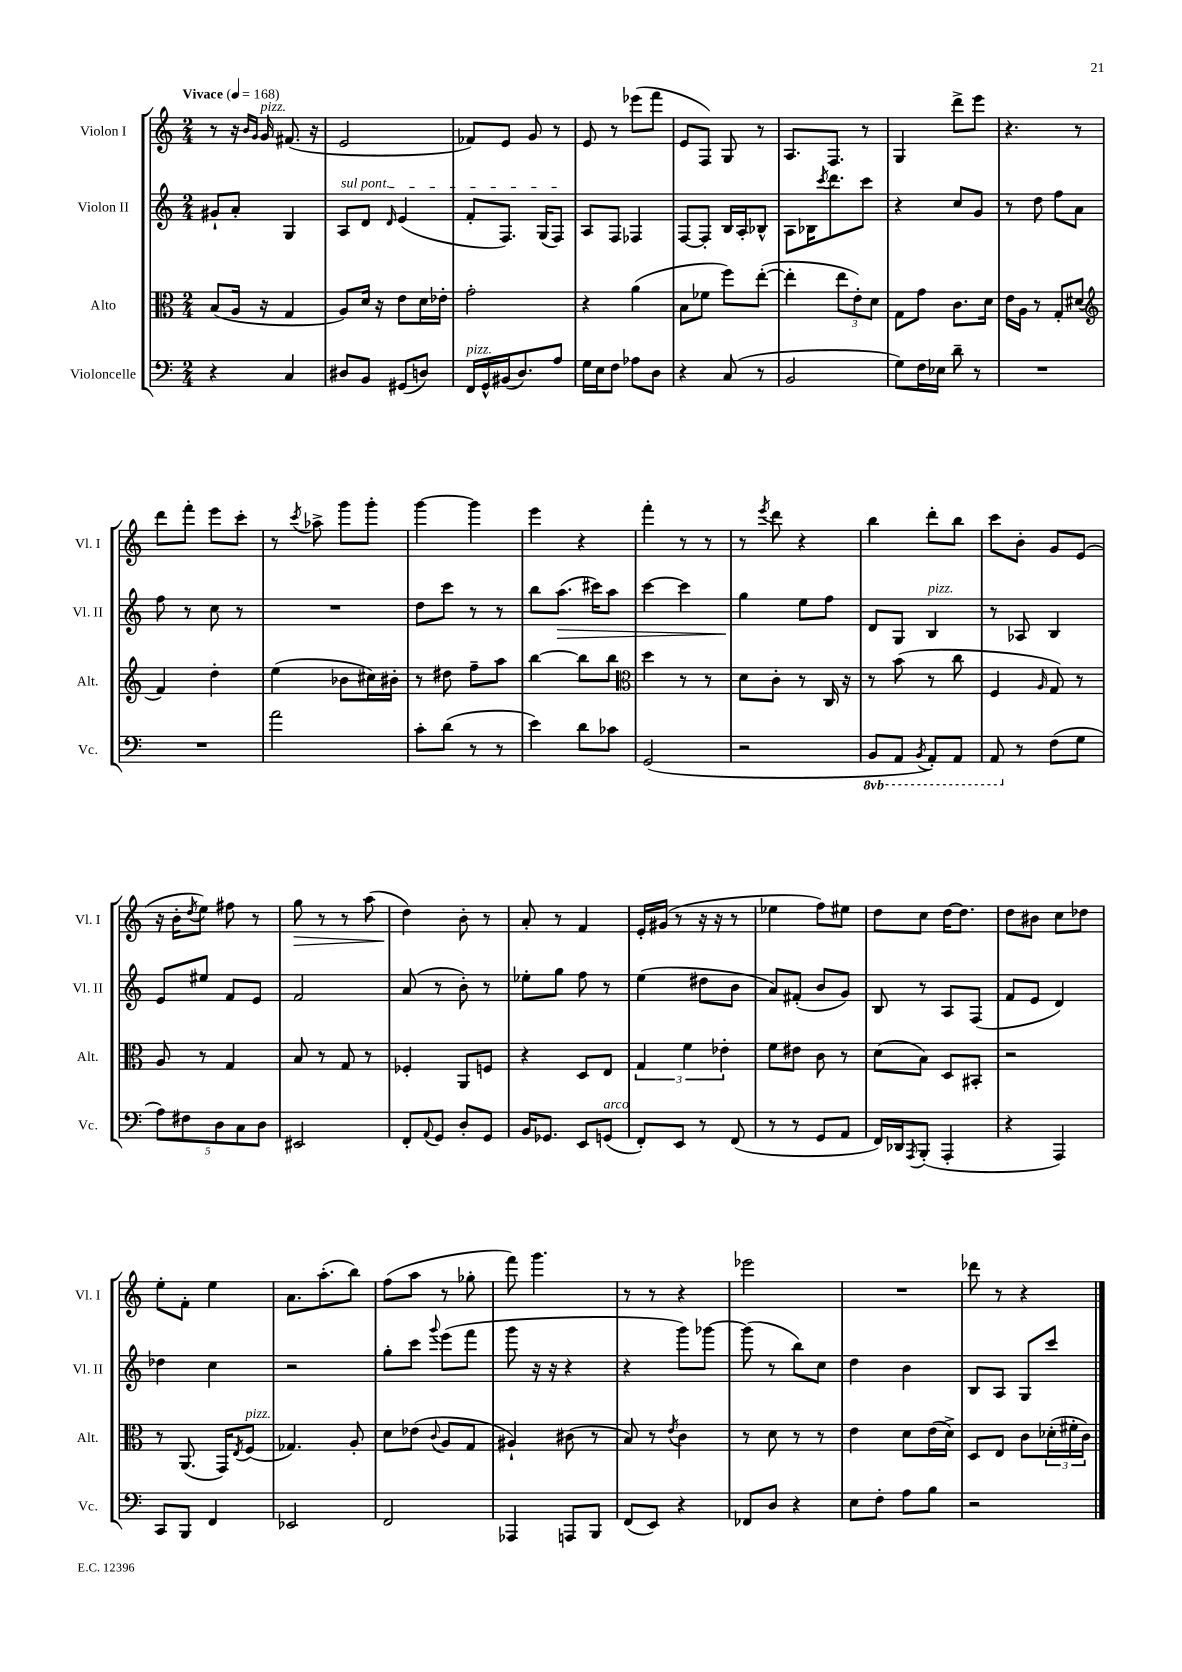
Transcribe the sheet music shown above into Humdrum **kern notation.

**kern	**kern	**kern	**kern
*staff4	*staff3	*staff2	*staff1
*clefF4	*clefC3	*clefG2	*clefG2
*k[]	*k[]	*k[]	*k[]
*M2/4	*M2/4	*M2/4	*M2/4
*MM168	*MM168	*MM168	*MM168
4r	(8B/L	8g#`/L	8r
.	16A/Jk	8a'/J	16r
.	.	.	16qqb/LL
.	.	.	16qqg/JJ
.	16r	.	16g/
4C/	4G/	4G/	(8.f#/
.	.	.	16r
=	=	=	=
8D#/L	8A/L)	8A/L	2e/
8BB/J	16d/Jk	8d/J	.
.	16r	.	.
.	.	16qqd/	.
(8GG#/L	8e\L	(4e/	.
8D/J)	16d\L	.	.
.	16e-'\JJ	.	.
=	=	=	=
16FF/LL	2g'\	8f'/L	8f-/L)
16GG^^/	.	.	.
(16BB#/J	.	8.F/J)	8e/J
8.D/)	.	.	.
.	.	.	8g/
.	.	(16G/LK	.
8A/J	.	8F/J)	8r
=	=	=	=
16G\LL	4r	8A/L	8e/
16E\J	.	.	.
8F\J	.	8F/J	8r
8A-\L	(4a\	4F-/	(8eee-\L
8D\J	.	.	8fff\J
=	=	=	=
4r	8B\L	[8F/L	8e/L
.	8f-\J	8F'/]J	8F/J)
(8C/	8ff\L)	16B/LL	8G/
.	.	16A'/J	.
8r	([8ee'\J	8B-^^/J	8r
=	=	=	=
2BB/	4ee'\]	8A\L	8.A/L
.	.	16B-\K	.
.	.	8qccc/	.
.	.	8.ddd\	8.F/J
.	12ee\L	.	.
.	12e'\)	.	.
.	.	8ccc\J	8r
.	12d\J	.	.
=	=	=	=
8G\L)	8G\L	4r	4G/
16F\L	8g\J	.	.
16E-\JJ	.	.	.
8d~\	8.c\L	8cc/L	8ddd^\L
8r	.	8g/J	8eee\J
.	16d\Jk	.	.
=	=	=	=
2r	16e\LL	8r	4.r
.	16A\JJ	.	.
.	8r	8dd\	.
.	8G'/L	8ff\L	.
.	(8d#/J	8a\J	8r
=	=	=	=
*	*clefG2	*	*
2r	4f/)	8ff\	8ddd\L
.	.	8r	8fff'\J
.	4dd'\	8cc\	8eee\L
.	.	8r	8ccc'\J
=	=	=	=
2a\	(4ee\	2r	8r
.	.	.	8qccc/
.	.	.	8aa-^\
.	8b-\L	.	8ggg\L
.	16cc#\L)	.	8ggg'\J
.	16b#'\JJ	.	.
=	=	=	=
8c'\L	8r	8dd\L	[4ggg\
(8d\J	8dd#\	8ccc\J	.
8r	8ff~\L	8r	4ggg\]
8r	8aa\J	8r	.
=	=	=	=
4e\)	[4bb\	8bb\L	4eee\
.	.	(8.aa\J	.
8d\L	8bb\]L	.	4r
.	.	16ccc#\LK)	.
8c-\J	8bb\J	8aa\J	.
=	=	=	=
*	*clefC3	*	*
(2GG/	4dd\	[4ccc\	4fff'\
.	8r	4ccc\]	8r
.	8r	.	8r
=	=	=	=
2r	8d\L	4gg\	8r
.	.	.	8qeee/
.	8c'\J	.	8ddd\
.	8r	8ee\L	4r
.	16C/	8ff\J	.
.	16r	.	.
=	=	=	=
8BBB/L	8r	8d/L	4bb\
8AAA/J	(8b\	8G/J	.
8qBBB/	.	.	.
8AAA'/L)	8r	4B/	8ddd'\L
8AAA/J	8cc\	.	8bb\J
=	=	=	=
8AAA/	4F/	8r	8ccc\L
8r	.	8A-/	8b'\J
.	16qqA/	.	.
(8F\L	8G/)	4B/	8g/L
8G\J	8r	.	(8e/J
=	=	=	=
10A\L)	8A/	8e/L	16r
.	.	.	16b'\LK
10F#\	.	.	.
.	.	.	8qdd/
.	8r	8ee#/J	8ee\J)
10D\	.	.	.
.	4G/	8f/L	8ff#\
10C\	.	.	.
.	.	8e/J	8r
10D\J	.	.	.
=	=	=	=
2EE#/	8B/	2f/	8gg\
.	8r	.	8r
.	8G/	.	8r
.	8r	.	(8aa\
=	=	=	=
8FF'/L	4F-'/	(8a/	4dd\)
8qqAA/	.	.	.
8GG/J	.	8r	.
8D'/L	8AA/L	8b'\)	8b'\
8GG/J	8F/J	8r	8r
=	=	=	=
16BB/LK	4r	8ee-'\L	8a'/
8.GG-/J	.	.	.
.	.	8gg\J	8r
8EE/L	8D/L	8ff\	4f/
(8GG/J	8E/J	8r	.
=	=	=	=
8FF'/L)	6G/	(4ee\	16e'/LL
.	.	.	(16g#/JJ
8EE/J	.	.	8r
.	6f\	.	.
8r	.	8dd#\L	16r
.	.	.	16r
.	6e-'\	.	.
(8FF/	.	8b\J	8r
=	=	=	=
8r	8f\L	8a/L)	4ee-\
8r	8e#\J	(8f#'/J	.
8GG/L	8c\	8b/L	8ff\L)
8AA/J	8r	8g/J)	8ee#\J
=	=	=	=
16FF/LL)	(8d\L	8B/	8dd\L
16DD-/J	.	.	.
8qAAA/	.	.	.
(8BBB'/J	8B\J)	8r	8cc\J
4AAA'/	8D/L	8A/L	[16dd\LK
.	.	.	8.dd\]J
.	8BB#'/J	(8F/J	.
=	=	=	=
4r	2r	8f/L	8dd\L
.	.	8e/J	8b#\J
4AAA/)	.	4d/)	8cc\L
.	.	.	8dd-\J
=	=	=	=
8CC/L	8r	4dd-\	8ee'\L
8BBB/J	(8.AA/	.	8f'\J
4FF/	.	4cc\	4ee\
.	16GG/LK)	.	.
.	8qE/	.	.
.	(8F/J	.	.
=	=	=	=
2EE-/	4.G-/)	2r	8.a\L
.	.	.	(8.aa'\
.	8A'/	.	8bb\J)
=	=	=	=
2FF/	8d\L	8gg'\L	(8ff\L
.	(8e-\J	8ccc\J	8aa\J
.	8qqc/	8qqggg/	.
.	8A/L	(8eee\L	8r
.	8G/J	8fff\J	8gg-'\
=	=	=	=
4AAA-/	4A#`/)	8ggg\	8fff\)
.	.	16r	4.ggg\
.	.	16r	.
8AAA/L	(8c#\	4r	.
8BBB/J	8r	.	.
=	=	=	=
(8FF/L	8B/)	4r	8r
8EE/J)	8r	.	8r
.	8qe/	.	.
4r	4c\	8ggg\L)	4r
.	.	[8ggg-\J	.
=	=	=	=
8FF-/L	8r	(8ggg-\]	2eee-\
8D/J	8d\	8r	.
4r	8r	8bb\L)	.
.	8r	8cc\J	.
=	=	=	=
8E\L	4e\	4dd\	2r
8F'\J	.	.	.
8A\L	8d\L	4b\	.
8B\J	(16e\L	.	.
.	16d^\JJ)	.	.
=	=	=	=
2r	8D/L	8B/L	8ddd-\
.	8E/J	8A/J	8r
.	8c\L	8G/L	4r
.	(24d-'\L	8ccc/J	.
.	24f#'\	.	.
.	24c\JJ)	.	.
==	==	==	==
*-	*-	*-	*-
